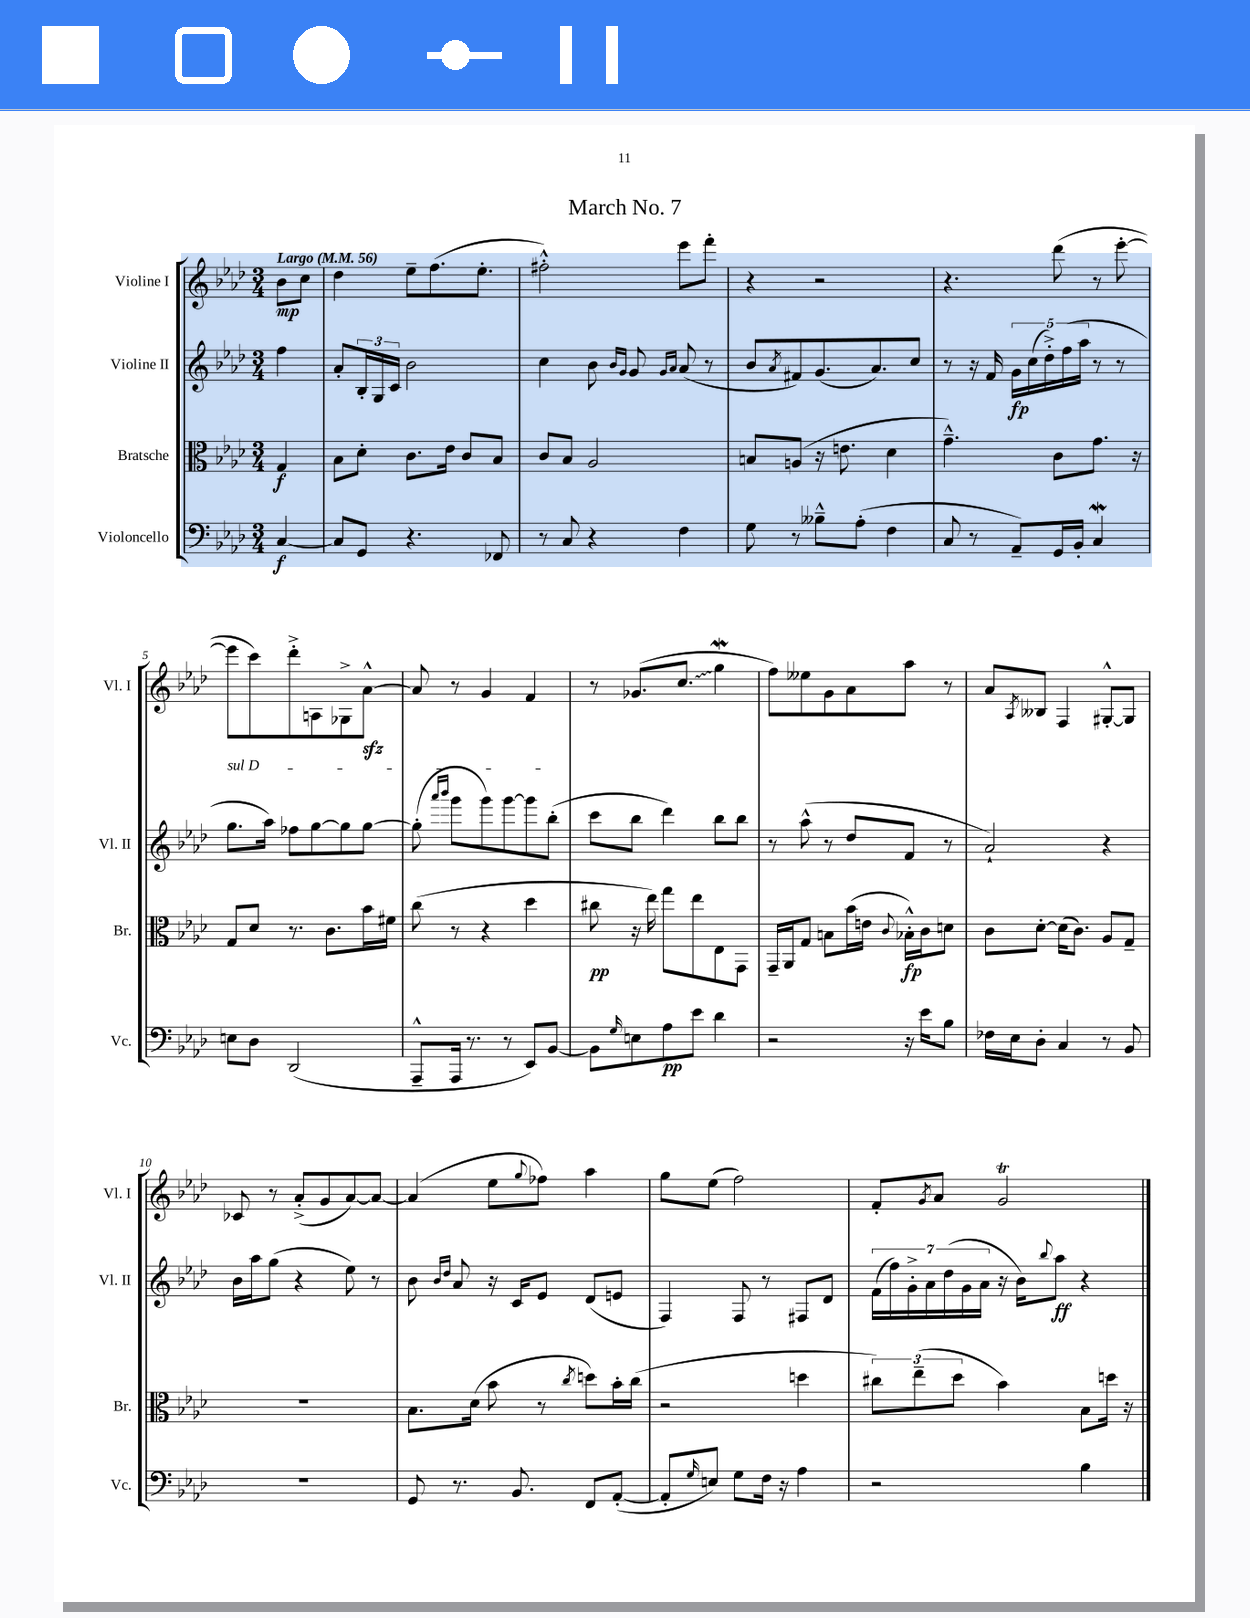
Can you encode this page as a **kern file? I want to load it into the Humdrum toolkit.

**kern	**kern	**kern	**kern
*staff4	*staff3	*staff2	*staff1
*clefF4	*clefC3	*clefG2	*clefG2
*k[b-e-a-d-]	*k[b-e-a-d-]	*k[b-e-a-d-]	*k[b-e-a-d-]
*M3/4	*M3/4	*M3/4	*M3/4
*MM56	*MM56	*MM56	*MM56
[4C	4G	4ff	8b-
.	.	.	8cc
=	=	=	=
8C]	8B-	8a-'	4dd-
8GG	8d-'	24B-'	.
.	.	24G	.
.	.	24c	.
4.r	8.c	2b-	8ee-~
.	.	.	(8.ff
.	16e-	.	.
.	8c	.	.
.	.	.	8.ee-'
8FF-	8B-	.	.
=	=	=	=
8r	8c	4cc	2ff#'^^)
8C	8B-	.	.
4r	2A-	8b-	.
.	.	16qqb-	.
.	.	16qqg	.
.	.	8g	.
.	.	16qqg	.
.	.	16qqa-	.
4F	.	(8a-	8eee-
.	.	8r	8fff'
=	=	=	=
8G	8B	8b-	4r
.	.	8qa-	.
8r	(8A	8f#)	.
8B--~^^	16r	(8.g	2r
.	8.e	.	.
(8A-'	.	.	.
.	.	8.a-)	.
4F	4d-	.	.
.	.	8cc	.
=	=	=	=
8C	4.g~^^)	8r	4.r
8r	.	16r	.
.	.	16f	.
8AA-~)	.	20g	.
.	.	(20cc	.
.	.	20dd-'^)	.
16GG	8c	.	(8ddd-
.	.	(20ff	.
16BB-'	.	.	.
.	.	20aa-	.
4C	8.g	8r	8r
.	.	8r	[8eee-'
.	16r	.	.
=	=	=	=
8E	8G	8.gg	8eee-]
8D-	8d-	.	8ccc)
.	.	16aa-)	.
(2DD-	8.r	8ff-	8ddd-'^
.	.	[8gg	8A
.	8.c	.	.
.	.	8gg]	8G-^
.	16b-	[8gg	[8a-^^
.	16f#	.	.
=	=	=	=
8AAA-~^^	(8cc	(8gg']	8a-]
.	.	16qqaaa-	.
.	.	16qqbbb-	.
16AAA-	8r	8ggg	8r
8.r	.	.	.
.	4r	8ggg)	4g
8r	.	[8ggg	.
8EE-)	4dd-	8ggg]	4f
[8BB-	.	(8bb-'	.
=	=	=	=
8BB-]	8cc#	8ccc	8r
16qqG	.	.	.
8E	16r	8bb-	(8.g-
.	16ee-)	.	.
8A-	8gg	4ddd-)	.
.	.	.	8.cc
8e-	8ee-	.	.
4d-	8E-	8bb-	4gg
.	8GG	8bb-	.
=	=	=	=
2r	16GG~	8r	8ff)
.	16AA-	.	.
.	8G	(8aa-^^	8ee--
.	8B	8r	8g
.	(16b-	8dd-	8a-
.	16e	.	.
.	8qqc	.	.
16r	16B-'^^)	8f	8aa-
16e-	16c	.	.
8B-	8d	8r	8r
=	=	=	=
16F-	8c	2a-`)	8a-
16E-	.	.	.
.	.	.	8qA-
8D-'	[8d-'	.	8B--
4C	(16d-]	.	4F
.	8.c)	.	.
8r	8A-	4r	[8G#'^^
8BB-	8G~	.	8G#]
=	=	=	=
2.r	2.r	16b-	8c-
.	.	16aa-	.
.	.	(8gg	8r
.	.	4r	(8a-'^
.	.	.	8g
.	.	8ee-)	[8a-)
.	.	8r	8a-_
=	=	=	=
8GG	8.B-	8b-	(4a-]
.	.	16qqb-	.
.	.	16qqdd-	.
8.r	.	8a-	.
.	(16d-	.	.
.	8b-	16r	8ee-
8.BB-	.	16c	.
.	.	.	8qqgg
.	8r	8e-	8ff-)
.	8qcc	.	.
8FF	8dd)	(8d-	4aa-
([8AA-'	16b-'	8e	.
.	(16cc	.	.
=	=	=	=
8AA-']	2r	4F)	8gg
16qqG	.	.	.
8E)	.	.	(8ee-
8G	.	8F	2ff)
16F	.	8r	.
16r	.	.	.
4A-	4dd	8F#	.
.	.	8d-	.
=	=	=	=
2r	12cc#)	(28f	8f'
.	.	28ff)	.
.	.	28g'^	.
.	(12ee-~	.	.
.	.	28a-	.
.	.	.	8qg
.	.	.	8a-
.	.	(28dd-	.
.	12dd-	.	.
.	.	28g	.
.	.	28a-	.
.	4b-)	16r	2g
.	.	16b-)	.
.	.	8qqbb-	.
.	.	8aa-	.
4B-	8B-	4r	.
.	16dd	.	.
.	16r	.	.
==	==	==	==
*-	*-	*-	*-
